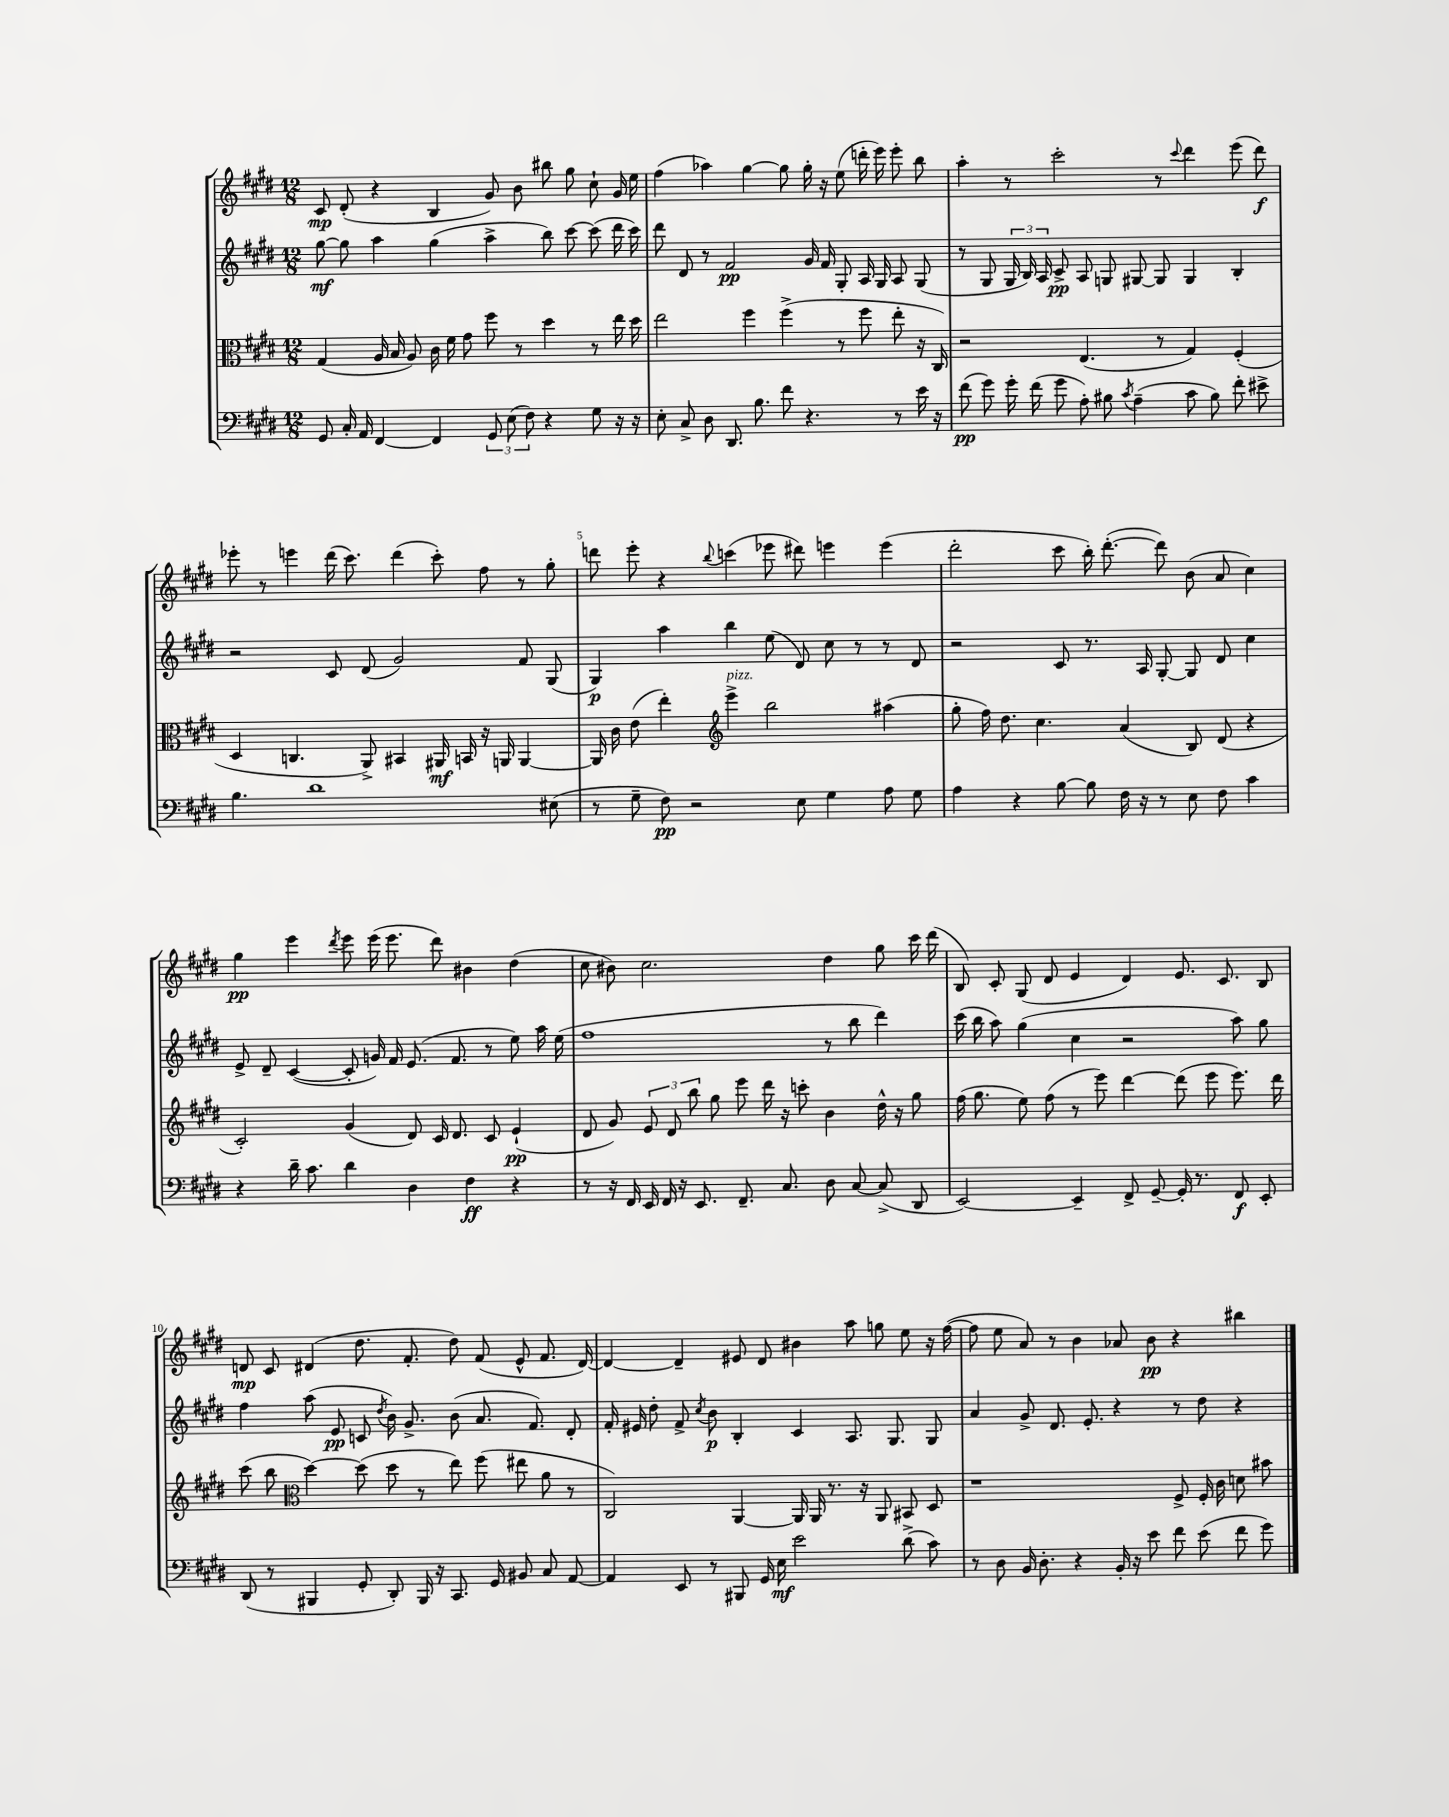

**kern	**dynam	**kern	**dynam	**kern	**dynam	**kern	**dynam
*part4	*part4	*part3	*part3	*part2	*part2	*part1	*part1
*staff4	*staff4	*staff3	*staff3	*staff2	*staff2	*staff1	*staff1
*clefF4	*	*clefC3	*	*clefG2	*	*clefG2	*
*k[f#c#g#d#]	*	*k[f#c#g#d#]	*	*k[f#c#g#d#]	*	*k[f#c#g#d#]	*
*M12/8	*	*M12/8	*	*M12/8	*	*M12/8	*
=1	=1	=1	=1	=1	=1	=1	=1
8GG#/	.	(4G#/	.	[8gg#\	mf	8c#/	mp
16C#'/	.	.	.	8gg#\]	.	(8d#'/	.
16AA/	.	.	.	.	.	.	.
[4FF#/	.	16A/	.	4aa\	.	4r	.
.	.	16B/	.	.	.	.	.
.	.	8A/)	.	.	.	.	.
4FF#/]	.	16c#\	.	(4gg#\	.	4B/	.
.	.	16f#\	.	.	.	.	.
.	.	8g#\	.	.	.	.	.
12GG#/	.	8ff#\	.	4aa^\	.	8g#/)	.
(12E\	.	.	.	.	.	.	.
.	.	8r	.	.	.	8b\	.
12F#\)	.	.	.	.	.	.	.
4r	.	4dd#\	.	8bb\)	.	8bb#X\	.
.	.	.	.	[8ccc#\	.	8gg#\	.
8G#\	.	8r	.	(8ccc#\]	.	8cc#`\	.
16r	.	16ee\	.	16ddd#\	.	16g#/	.
16r	.	16dd#\	.	16ccc#\)	.	16ee\	.
=2	=2	=2	=2	=2	=2	=2	=2
8E'\	.	2ee\	.	8ddd#\	.	(4ff#\	.
8C#^/	.	.	.	8d#/	.	.	.
8D#\	.	.	.	8r	.	4aa-X\)	.
8.DD#/	.	.	.	2f#/	pp	.	.
.	.	4ff#\	.	.	.	[4gg#\	.
8.B\	.	.	.	.	.	.	.
8f#\	.	(4ff#^\	.	.	.	8gg#\]	.
4.r	.	.	.	16g#/	.	16gg#'\	.
.	.	.	.	16f#/	.	16r	.
.	.	8r	.	8G#'/	.	(8ee\	.
.	.	8ff#\	.	16A/	.	16dddn'\	.
.	.	.	.	16G#/	.	16eee\)	.
8r	.	8ee'\	.	8A/	.	8eee'\	.
16e\	.	16r	.	(8G#/	.	8bb\	.
16r	.	16C#/)	.	.	.	.	.
=3	=3	=3	=3	=3	=3	=3	=3
(8f#\	pp	2r	.	8r	.	4aa'\	.
8g#\)	.	.	.	8G#/	.	.	.
16g#'\	.	.	.	24G#/	.	8r	.
.	.	.	.	24B/)	.	.	.
(16f#\	.	.	.	.	.	.	.
.	.	.	.	24A/	.	.	.
8g#\	.	.	.	8c#^/	pp	2ccc#'\	.
8A'\)	.	(4.E/	.	8A/	.	.	.
8B#X\	.	.	.	8Gn/	.	.	.
8qc#/	.	.	.	.	.	.	.
(4A~\	.	.	.	[8G#X/	.	.	.
.	.	8r	.	8G#/]	.	8r	.
.	.	.	.	.	.	8qqccc#/	.
8c#\	.	4G#/)	.	4G#/	.	4ddd#\	.
8B#\)	.	.	.	.	.	.	.
8f#'\	.	(4F#'/	.	4B'/	.	(8eee\	.
8e#X^\	.	.	.	.	.	8ddd#\)	f
!!LO:LB:g=z
=4	=4	=4	=4	=4	=4	=4	=4
4.B\	.	4D#/	.	2r	.	8eee-X'\	.
.	.	.	.	.	.	8r	.
.	.	4.Cn/	.	.	.	4eeen\	.
1d#	.	.	.	.	.	.	.
.	.	.	.	8c#/	.	(16ddd#\	.
.	.	.	.	.	.	8.ccc#\)	.
.	.	8AA^/)	.	(8d#/	.	.	.
.	.	4BB#X/	.	2g#/)	.	(4ddd#\	.
.	.	16AA#X/	mf	.	.	8ccc#'\)	.
.	.	16BBn/	.	.	.	.	.
.	.	16r	.	.	.	8ff#\	.
.	.	16AAn/	.	.	.	.	.
.	.	[4AA/	.	8f#/	.	8r	.
(8E#X\	.	.	.	(8G#/	.	8gg#'\	.
=5	=5	=5	=5	=5	=5	=5	=5
8r	.	16AA/]	.	4G#/)	p	8dddn\	.
.	.	16c#\	.	.	.	.	.
8G#~\	.	(8e\	.	.	.	8eee'\	.
8F#\)	pp	4ee'\)	.	4aa\	.	4r	.
2r	.	.	.	.	.	.	.
*	*	*clefG2	*	*	*	*	*
.	.	.	.	.	.	8qqbb/	.
!	!	!LO:TX:a:i:t=pizz.	!	!	!	!	!
.	.	4eee^\	.	4bb\	.	(4cccn\	.
.	.	2bb\	.	(8ee\	.	8eee-X\	.
8E\	.	.	.	8d#/)	.	8ddd#X\)	.
4G#\	.	.	.	8cc#\	.	4eeen\	.
.	.	.	.	8r	.	.	.
8A\	.	(4aa#X\	.	8r	.	(4eee\	.
8G#\	.	.	.	8d#/	.	.	.
=6	=6	=6	=6	=6	=6	=6	=6
4A\	.	8gg#'\	.	2r	.	2ddd#'\	.
.	.	16ff#\)	.	.	.	.	.
.	.	8.dd#\	.	.	.	.	.
4r	.	.	.	.	.	.	.
.	.	4.cc#\	.	.	.	.	.
[8B\	.	.	.	8c#/	.	8ccc#\	.
8B\]	.	.	.	8.r	.	16bb'\)	.
.	.	.	.	.	.	([8.ddd#'\	.
16F#\	.	(4a/	.	.	.	.	.
16r	.	.	.	16A/	.	.	.
8r	.	.	.	[8G#'/	.	8ddd#\])	.
8E\	.	8B/)	.	8G#/]	.	(8b\	.
8F#\	.	(8d#/	.	8d#/	.	8a/	.
4c#\	.	4r	.	4cc#\	.	4cc#\)	.
!!LO:LB:g=z
=7	=7	=7	=7	=7	=7	=7	=7
4r	.	2c#'/)	.	8e^/	.	4gg#\	pp
.	.	.	.	8d#~/	.	.	.
16d#~\	.	.	.	([4c#/	.	4eee\	.
8.c#\	.	.	.	.	.	.	.
.	.	.	.	.	.	8qddd#/	.
4d#\	.	(4g#/	.	8c#'/]	.	8eee\	.
.	.	.	.	16gn/)	.	(16eee\	.
.	.	.	.	16f#/	.	8.eee\	.
4D#\	.	8d#/)	.	(8.e/	.	.	.
.	.	16c#/	.	.	.	8ddd#\)	.
.	.	8.d#/	.	8.f#/	.	.	.
4F#\	ff	.	.	.	.	4b#X\	.
.	.	8c#/	.	8r	.	.	.
4r	.	(4e`/	pp	8ee\)	.	(4dd#\	.
.	.	.	.	16aa\	.	.	.
.	.	.	.	(16ee\	.	.	.
=8	=8	=8	=8	=8	=8	=8	=8
8r	.	8d#/	.	1ff#	.	8cc#\	.
16r	.	8g#/)	.	.	.	8b#X\)	.
16FF#/	.	.	.	.	.	.	.
16EE/	.	12e/	.	.	.	2.cc#\	.
16FF#/	.	.	.	.	.	.	.
.	.	12d#/	.	.	.	.	.
16r	.	.	.	.	.	.	.
.	.	12bb\	.	.	.	.	.
8.EE/	.	.	.	.	.	.	.
.	.	8gg#\	.	.	.	.	.
8.FF#~/	.	8eee\	.	.	.	.	.
.	.	16ddd#\	.	.	.	.	.
8.C#/	.	16r	.	.	.	.	.
.	.	8cccn'\	.	.	.	.	.
8D#\	.	4b\	.	8r	.	4dd#\	.
[8C#/	.	.	.	8bb\	.	.	.
(8C#^/]	.	16dd#^^\	.	4ddd#\)	.	8gg#\	.
.	.	16r	.	.	.	.	.
8DD#/	.	8gg#\	.	.	.	16ccc#\	.
.	.	.	.	.	.	(16ddd#\	.
=9	=9	=9	=9	=9	=9	=9	=9
[2EE/)	.	(16ff#\	.	(16ccc#\	.	8B/)	.
.	.	8.gg#\	.	16bb\	.	.	.
.	.	.	.	8aa\)	.	8c#'/	.
.	.	8ee\)	.	(4gg#\	.	(8G#/	.
.	.	(8ff#\	.	.	.	8d#/	.
4EE~/]	.	8r	.	4cc#\	.	4e/	.
.	.	8eee\)	.	.	.	.	.
8FF#^/	.	[4ddd#\	.	2r	.	4d#/)	.
[8GG#~/	.	.	.	.	.	.	.
16GG#'/]	.	(8ddd#\]	.	.	.	8.e/	.
8.r	.	.	.	.	.	.	.
.	.	8eee\	.	.	.	.	.
.	.	.	.	.	.	8.c#/	.
8FF#/	f	8.eee\)	.	8aa\)	.	.	.
8EE'/	.	.	.	8gg#\	.	8B/	.
.	.	16ddd#\	.	.	.	.	.
!!LO:LB:g=z
=10	=10	=10	=10	=10	=10	=10	=10
(8DD#/	.	(8ccc#\	.	4ff#\	.	8dn/	mp
8r	.	8bb\	.	.	.	8c#/	.
*	*	*clefC3	*	*	*	*	*
4BBB#X/	.	[4dd#\)	.	(8aa\	.	(4d#X/	.
.	.	.	.	8e/	pp	.	.
8GG#'/	.	(8dd#\]	.	8cn/	.	8.dd#\	.
.	.	.	.	8qdd#/	.	.	.
8DD#'/)	.	8dd#\	.	16b\)	.	.	.
.	.	.	.	8.g#^/	.	8.f#'/	.
16BBB#/	.	8r	.	.	.	.	.
16r	.	.	.	.	.	.	.
8.CC#/	.	8ee\)	.	(8b\	.	8dd#\)	.
.	.	(8ff#\	.	8.a/	.	(8f#/	.
16GG#/	.	.	.	.	.	.	.
8BB#X/	.	8ee#X\	.	.	.	8e^^/	.
.	.	.	.	8.f#/)	.	.	.
8C#/	.	8a\	.	.	.	8.f#/	.
[8AA/	.	8r	.	8d#'/	.	.	.
.	.	.	.	.	.	[16d#/)	.
=11	=11	=11	=11	=11	=11	=11	=11
4AA/]	.	2C#/)	.	16f#'/	.	4d#/_	.
.	.	.	.	16e#X/	.	.	.
.	.	.	.	8dd#'\	.	.	.
8EE/	.	.	.	8f#^/	.	4d#~/]	.
.	.	.	.	8qcc#/	.	.	.
8r	.	.	.	8b\	p	.	.
8BBB#X/	.	[4AA/	.	4B'/	.	8e#X/	.
16GG#/	.	.	.	.	.	8d#/	.
16E\	mf	.	.	.	.	.	.
2e\	.	16AA/]	.	4c#/	.	4b#X\	.
.	.	16AA/	.	.	.	.	.
.	.	8.r	.	.	.	.	.
.	.	.	.	8.A/	.	8aa\	.
.	.	16r	.	.	.	.	.
.	.	8AA/	.	.	.	8ggn\	.
.	.	.	.	8.G#/	.	.	.
(8d#^\	.	8BB#X/	.	.	.	8ee\	.
8c#\)	.	8D#/	.	8G#/	.	16r	.
.	.	.	.	.	.	([16ff#\	.
=12	=12	=12	=12	=12	=12	=12	=12
8r	.	1r	.	4a/	.	8ff#\]	.
8D#\	.	.	.	.	.	8ee\	.
16BB/	.	.	.	8g#^/	.	8a/)	.
8.D#'\	.	.	.	.	.	.	.
.	.	.	.	8.d#/	.	8r	.
4r	.	.	.	.	.	4b\	.
.	.	.	.	8.e'/	.	.	.
16BB'/	.	.	.	4r	.	8a-X/	.
16r	.	.	.	.	.	.	.
8e\	.	.	.	.	.	8b\	pp
8f#\	.	8F#^/	.	8r	.	4r	.
(8e\	.	16F#'/	.	8dd#\	.	.	.
.	.	16c#\	.	.	.	.	.
8f#\	.	8dn\	.	4r	.	4bb#X\	.
8g#\)	.	8b#X\	.	.	.	.	.
==	==	==	==	==	==	==	==
*-	*-	*-	*-	*-	*-	*-	*-
